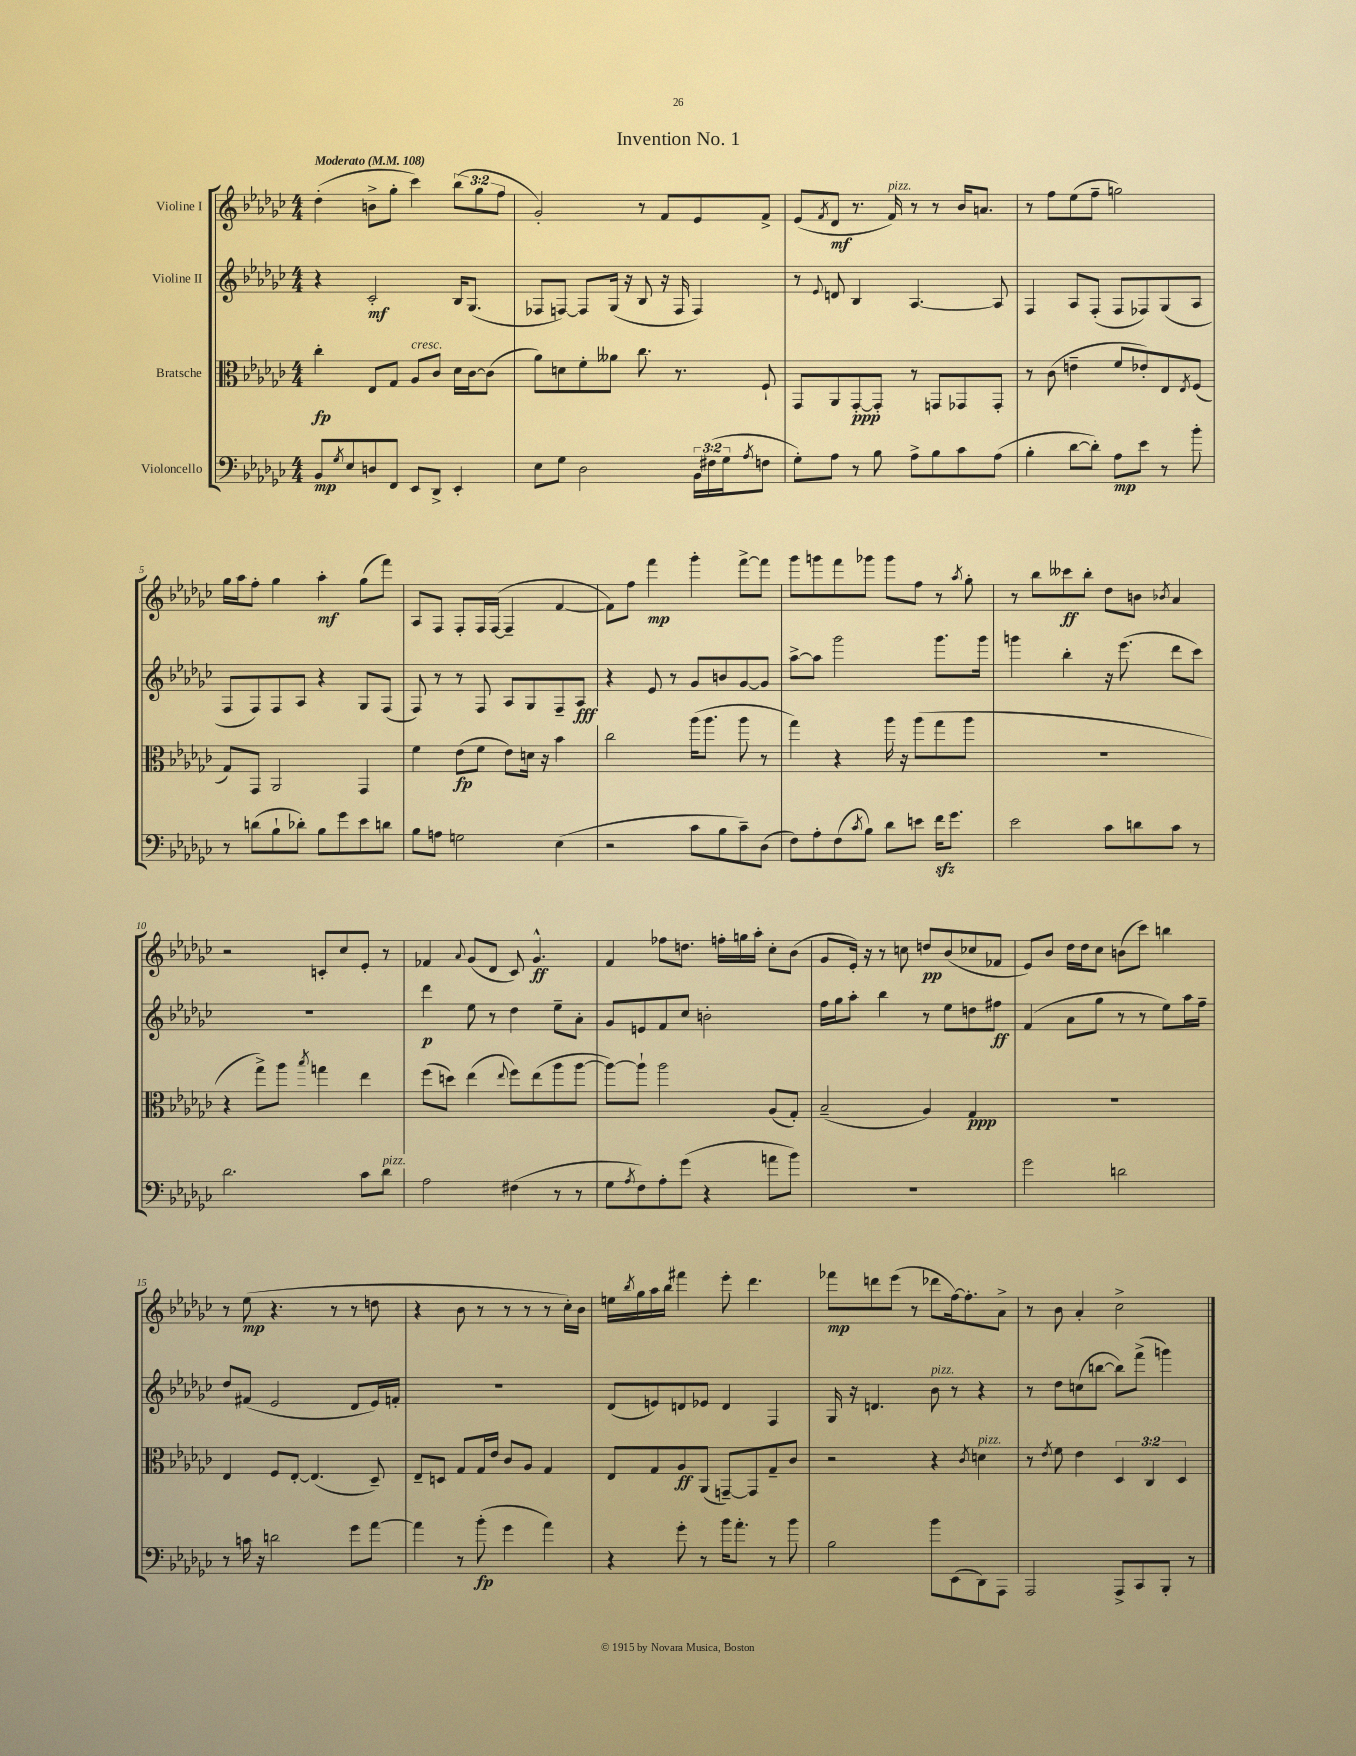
\header { title = "Invention No. 1" }
<<
\new StaffGroup <<
\new Staff = "s0" \with { instrumentName = "Violine I" } {
    \clef treble \key ges \major \numericTimeSignature \time 4/4 \override Staff.TupletNumber.text = #tuplet-number::calc-fraction-text \tempo "Moderato" 4 = 108
    des''4-.( b'8-> ges''8-. ces'''4) \tuplet 3/2 { bes''8( ges''8 f''8 } |
    ges'2-.) r8 f'8 ees'8 f'8-> |
    ees'8( \acciaccatura { f'8 } des'8\mf r8. f'16^\markup { \italic "pizz." }) r8 r8 bes'16 a'8. |
    r8 f''8 ees''8( f''8-- g''2) |
    ges''16 aes''16 f''8-. ges''4 aes''4-.\mf ges''8( f'''8) |
    aes8 f8 f8-. f16 f16~( f4-- f'4~ |
    f'8) f''8 f'''4\mp ges'''4-. f'''8~-> f'''8 |
    ges'''8 g'''8 f'''8 ges'''8 ges'''8 f''8 r8 \acciaccatura { aes''8 } ges''8-. |
    r8 bes''8 ceses'''8\ff bes''8-. des''8 b'8 \acciaccatura { bes'8 } aes'4 |
    r2 c'8-. ces''8 ees'8-. r8 |
    fes'4 \appoggiatura { aes'8 } ges'8( des'8 ces'8) ges'4.-^\ff |
    f'4 fes''8 d''8. f''16-. g''16 aes''16-. ces''8-. bes'8( |
    ges'8 ees'16-.) r16 r8 c''8 d''8\pp bes'8( ces''8 fes'8 |
    ees'8) bes'8 des''16 des''16 ces''8 b'8( ces'''8) b''4 |
    r8 ees''8\mp( r4. r8 r8 d''8 |
    r4 bes'8 r8 r8 r8 r8 ces''16-.) bes'16 |
    e''16 \acciaccatura { bes''8 } ges''16 aes''16 bes''16 fis'''4 ees'''8-. des'''4. |
    fes'''8\mp d'''8 ees'''8( r8 des'''8 f''16~) f''8.-. aes'8-> |
    r8 bes'8 aes'4-. ces''2-> \bar "|." |
}
\new Staff = "s1" \with { instrumentName = "Violine II" } {
    \clef treble \key ges \major \numericTimeSignature \time 4/4
    r4 ces'2-.\mf bes16 ges8.( |
    fes8 f8~) f8 ges16( r16 bes8 r16 f16 f4) |
    r8 \appoggiatura { ees'8 } d'8 bes4 aes4.~ aes8 |
    f4 aes8 f8-.( f8 fes8) ges8( aes8 |
    f8 f8) f8 aes8 r4 ges8 f8( |
    f8) r8 r8 f8 aes8 ges8 f8-- aes8\fff |
    r4 ees'8 r8 ges'8 b'8 ges'8~ ges'8 |
    aes''8~-> aes''8 ges'''2 ges'''8. ges'''16 |
    g'''4 bes''4-. r16 ees'''8.( des'''8 ces'''8) |
    R1 |
    des'''4\p ees''8 r8 des''4 ees''8-- aes'8-. |
    ges'8 e'8 f'8 ces''8 b'2-. |
    f''16 ges''16 aes''8-. bes''4 r8 ees''8 d''8 fis''8\ff |
    f'4( aes'8 ges''8 r8 r8 ees''8) aes''16 f''16-- |
    des''8 fis'8( ees'2 des'8 ees'16) f'16-. |
    R1 |
    des'8( e'8) d'8 ees'8 d'4 f4 |
    ges16 r16 d'4. bes'8^\markup { \italic "pizz." } r8 r4 |
    r8 des''8 c''8( b''8~ b''8) f'''8->( g'''4) \bar "|." |
}
\new Staff = "s2" \with { instrumentName = "Bratsche" } {
    \clef alto \key ges \major \numericTimeSignature \time 4/4 \override Staff.TupletNumber.text = #tuplet-number::calc-fraction-text
    ces''4-.\fp ees8 ges8 aes8^\markup { \italic "cresc." } ces'8 des'16 ces'16~ ces'8( |
    aes'8) d'8 f'8-. aeses'8 ces''8. r8. f8-! |
    ges,8 aes,8 ges,8~-.\ppp ges,8-. r8 g,8 ges,8 ges,8-. |
    r8 ces'8( e'4-- f'8 ees'8-.) ees8 \acciaccatura { ees8 } f8( |
    ges8) ges,8 aes,2 ges,4 |
    f'4 ees'8\fp( f'8 ees'8) d'16 r16 bes'4 |
    ces''2 aes''16( aes''8. aes''8 r8 |
    ges''4) r4 aes''16 r16 aes''8( ges''8 aes''8 |
    R1 |
    r4 ges''8->) aes''8 \acciaccatura { bes''8 } g''4 ees''4 |
    f''8( d''8) ees''4( \appoggiatura { ees''8 } f''8) ees''8( aes''8 aes''8~ |
    aes''8~) aes''8-! aes''2 aes8( ges8-.) |
    bes2--( aes4) ges4\ppp |
    R1 |
    ees4 f8 ees8~-. ees4.( des8--) |
    ees8-- d8 ges8 ges16 ees'16 ces'8 aes8 ges4 |
    ees8 ges8 aes8\ff aes,8( g,8~--) g,8 ges8-- ces'8 |
    r2 r4 \acciaccatura { ces'8 } d'4^\markup { \italic "pizz." } |
    r8 \acciaccatura { ees'8 } f'8 ees'4 \tuplet 3/2 { des4 ces4 des4 } \bar "|." |
}
\new Staff = "s3" \with { instrumentName = "Violoncello" } {
    \clef bass \key ges \major \numericTimeSignature \time 4/4 \override Staff.TupletNumber.text = #tuplet-number::calc-fraction-text
    bes,8\mp \acciaccatura { ges8 } ees8 d8 f,8 ees,8 des,8-> ees,4-. |
    ees8 ges8 des2 \tuplet 3/2 { bes,16 fis16( ges16 } \acciaccatura { aes8 } f8 |
    ges8-.) aes8 r8 bes8 aes8-> bes8 ces'8 aes8( |
    bes4-. des'8~ des'8-.) aes8\mp ees'8 r8 bes'8-. |
    r8 d'8( bes8-! des'8-.) bes8 ges'8 ees'8 d'8 |
    bes8 a8 g2 ees4( |
    r2 ces'8 bes8 ces'8--) des8( |
    f8) aes8-. f8( \acciaccatura { ces'8 } bes8) des'8 e'8 f'16\sfz ges'8. |
    ees'2 ces'8 d'8 ces'8 r8 |
    des'2. ces'8 des'8^\markup { \italic "pizz." } |
    aes2 fis4( r8 r8 |
    ges8 \acciaccatura { aes8 } f8) aes8-. ges'8( r4 a'8 bes'8) |
    R1 |
    ges'2 d'2 |
    r8 c'16 r16 d'2 ges'8 aes'8~ |
    aes'4 r8 bes'8-.\fp( ges'4 aes'4) |
    r4 ges'8-. r8 bes'16 aes'8.-. r8 bes'8 |
    bes2 bes'8 ees,8( des,8) aes,,8 |
    aes,,2 aes,,8-> ces,8 bes,,8-. r8 \bar "|." |
}
>>
>>
